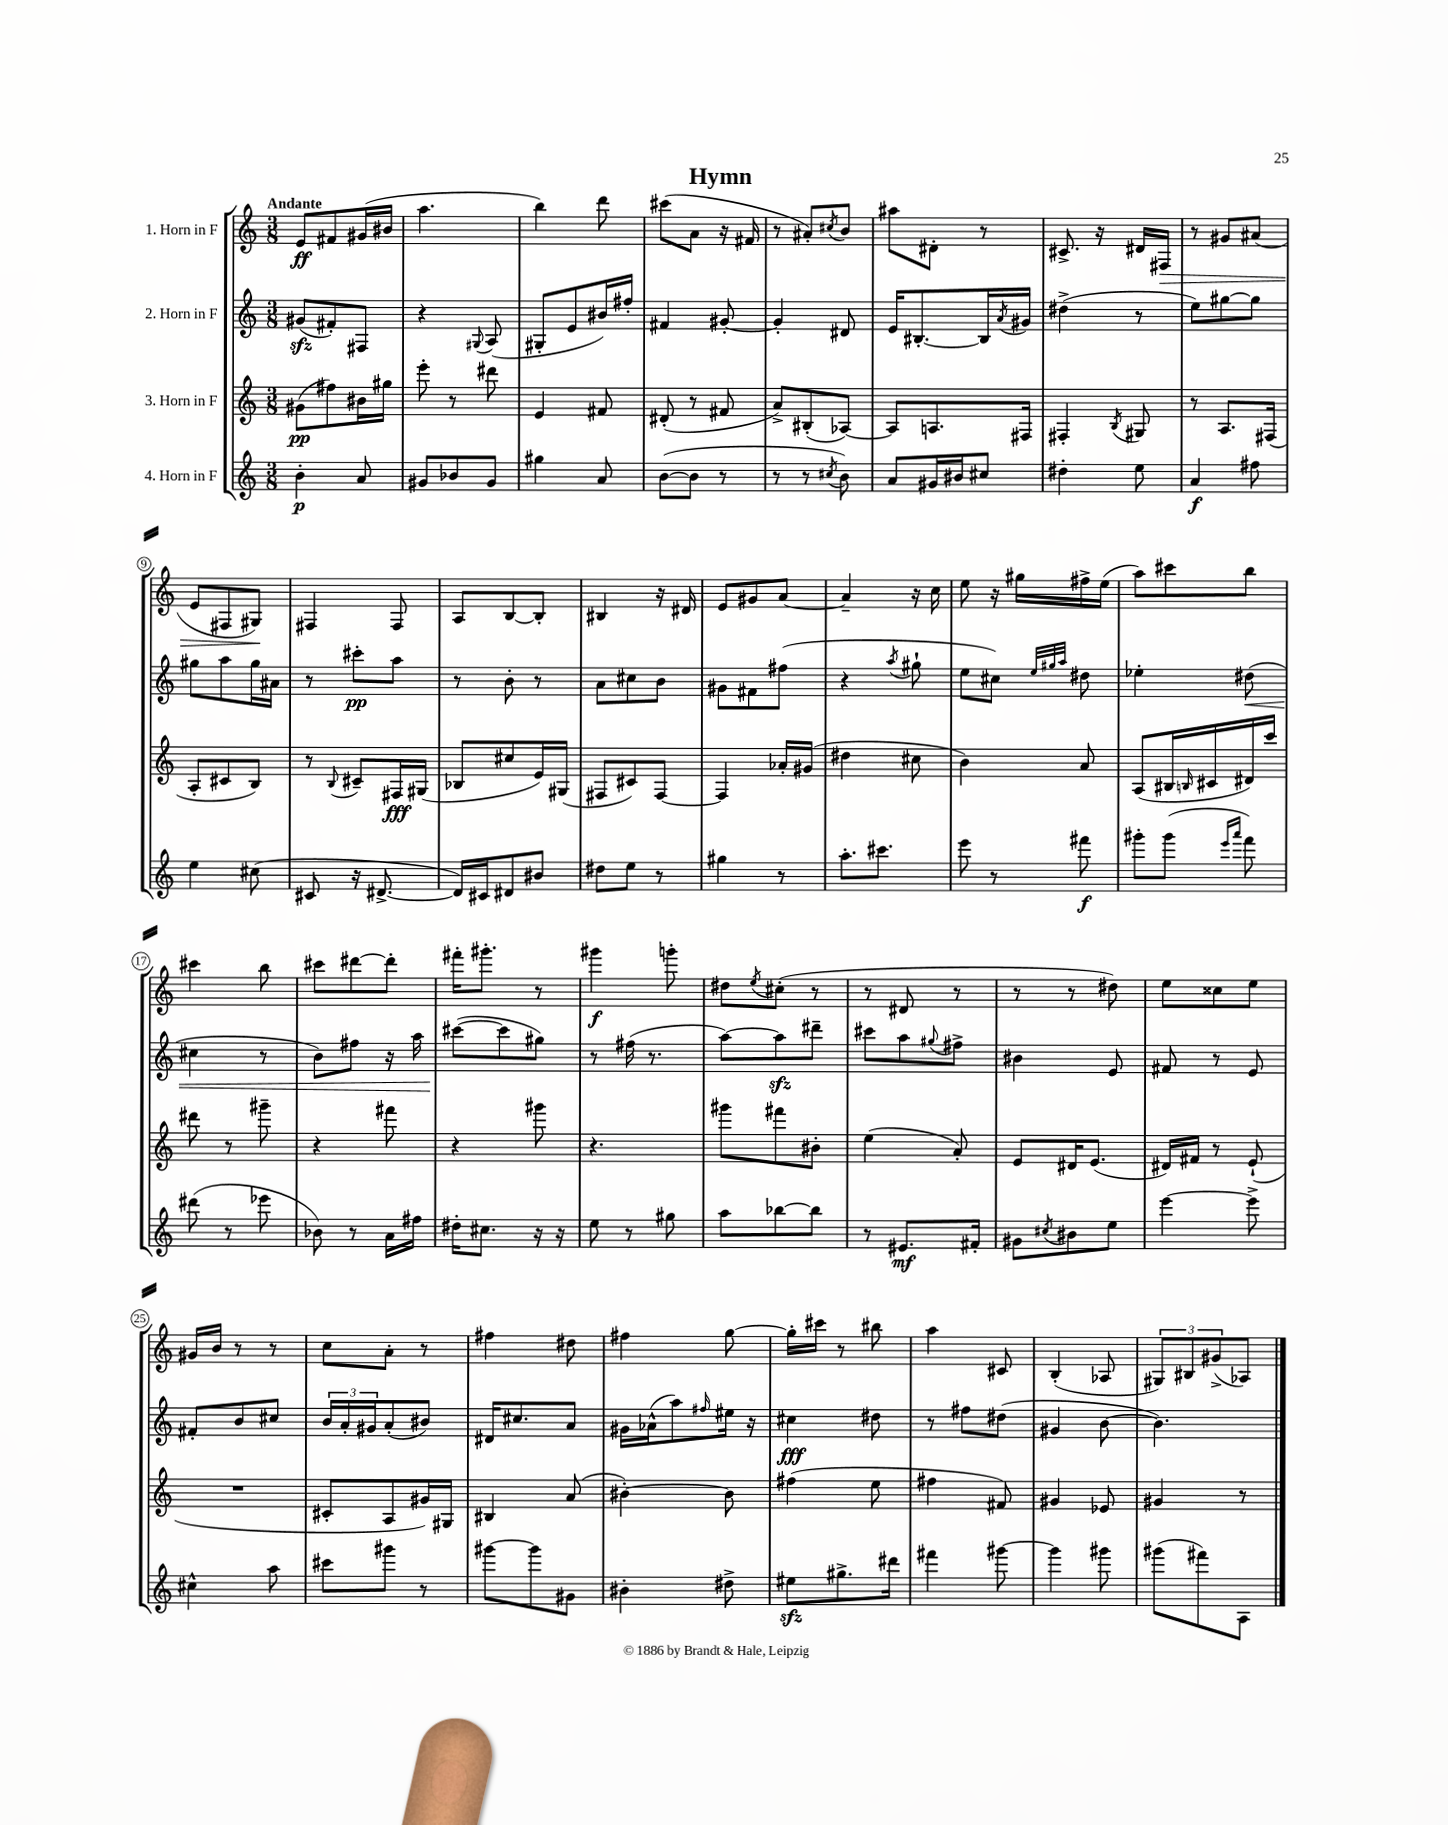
\header { title = "Hymn" }
<<
\new StaffGroup <<
\new Staff = "s0" \with { instrumentName = "1. Horn in F" } {
    \clef treble \key c \major \numericTimeSignature \time 3/8 \tempo "Andante"
    e'8\ff fis'8 gis'16( bis'16 |
    a''4. |
    b''4) d'''8 |
    cis'''8( a'8 r16 fis'16 |
    r8 ais'8-.) \acciaccatura { cis''8 } b'8 |
    ais''8 dis'8-. r8 |
    cis'8.-> r16 dis'16 fis16\> |
    r8 gis'8 ais'8( |
    e'8 fis8 gis8\!) |
    fis4 fis8 |
    a8 b8~ b8-. |
    bis4 r16 dis'16 |
    e'8 gis'8 a'8~ |
    a'4-- r16 c''16 |
    e''8 r16 gis''16 fis''16-> e''16( |
    a''8) cis'''8 b''8 |
    cis'''4 b''8 |
    cis'''8 dis'''8~ dis'''8-. |
    fis'''16-. gis'''8.-. r8 |
    gis'''4\f g'''8-. |
    dis''8 \acciaccatura { e''8 } cis''8-.( r8 |
    r8 dis'8 r8 |
    r8 r8 dis''8) |
    e''8 cisis''8 e''8 |
    gis'16 b'16 r8 r8 |
    c''8 a'8-. r8 |
    fis''4 dis''8 |
    fis''4 g''8~ |
    g''16-. cis'''16 r8 bis''8 |
    a''4 cis'8 |
    b4-.( aes8 |
    \tuplet 3/2 { gis8) bis8 gis'8->( } aes8) \bar "|." |
}
\new Staff = "s1" \with { instrumentName = "2. Horn in F" } {
    \clef treble \key c \major \numericTimeSignature \time 3/8
    gis'8\sfz( fis'8-.) fis8 |
    r4 \appoggiatura { gis8 } a8( |
    gis8-. e'8 bis'16) fis''16-. |
    fis'4 gis'8~-. |
    gis'4-. dis'8 |
    e'16 bis8.~-. bis16 \acciaccatura { a'8 } gis'16 |
    dis''4->( r8 |
    e''8) gis''8~ gis''8 |
    gis''8 a''8 gis''16 ais'16 |
    r8 cis'''8-.\pp a''8 |
    r8 b'8-. r8 |
    a'8 cis''8 b'8 |
    gis'8 fis'8 fis''8( |
    r4 \acciaccatura { a''8 } gis''8-! |
    e''8 cis''8) \grace { e''32 gis''32 a''32 } dis''8 |
    ees''4-. dis''8\<( |
    cis''4 r8 |
    b'8) fis''8 r16 a''16 |
    cis'''8~\!( cis'''8 gis''8) |
    r8 fis''16( r8. |
    a''8~) a''8\sfz dis'''8-- |
    cis'''8 a''8 \appoggiatura { gis''8 } fis''8-> |
    bis'4 e'8 |
    fis'8 r8 e'8 |
    fis'8-. b'8 cis''8 |
    \tuplet 3/2 { b'16 a'16-. gis'16 } a'8-.( bis'8) |
    dis'16 cis''8. a'8 |
    gis'16 aes'16-^( a''8) \grace { fis''16 } eis''16 r16 |
    cis''4\fff dis''8 |
    r8 fis''8 dis''8( |
    gis'4 b'8~ |
    b'4.) \bar "|." |
}
\new Staff = "s2" \with { instrumentName = "3. Horn in F" } {
    \clef treble \key c \major \numericTimeSignature \time 3/8
    gis'8\pp( fis''8) bis'16 gis''16 |
    e'''8-. r8 dis'''8 |
    e'4 fis'8 |
    dis'8-.( r8 fis'8 |
    a'8->) bis8-.( aes8~) |
    aes8 a8. fis16 |
    fis4-. \acciaccatura { b8 } gis8 |
    r8 a8. fis16( |
    a8-. cis'8 b8) |
    r8 \appoggiatura { b8 } cis'8-- fis16\fff gis16( |
    bes8 cis''8 e'16) gis16( |
    fis8 cis'8) fis8~ |
    fis4 aes'16-. gis'16( |
    dis''4 cis''8 |
    b'4) a'8 |
    a8( bis16 \grace { b16 } cis'16 dis'16) c'''16 |
    dis'''8 r8 gis'''8-- |
    r4 fis'''8 |
    r4 gis'''8 |
    r4. |
    gis'''8 fis'''8 bis'8-. |
    e''4( a'8-.) |
    e'8 dis'16 e'8.( |
    dis'16) fis'16 r8 e'8-!( |
    R4. |
    cis'8-. a8 gis'16) gis16 |
    bis4 a'8( |
    bis'4~-.) bis'8 |
    fis''4( e''8 |
    fis''4 fis'8) |
    gis'4 ees'8 |
    gis'4 r8 \bar "|." |
}
\new Staff = "s3" \with { instrumentName = "4. Horn in F" } {
    \clef treble \key c \major \numericTimeSignature \time 3/8
    b'4-.\p a'8 |
    gis'8 bes'8 gis'8 |
    gis''4 a'8 |
    b'8~( b'8 r8 |
    r8 r8 \acciaccatura { cis''8 } b'8) |
    a'8 gis'16 bis'16 cis''8 |
    dis''4-. e''8 |
    a'4\f fis''8 |
    e''4 cis''8( |
    cis'8 r16 dis'8.~-> |
    dis'16) cis'16 dis'8 bis'8 |
    dis''8 e''8 r8 |
    gis''4 r8 |
    a''8.-. cis'''8. |
    e'''8 r8 fis'''8\f |
    gis'''8-. gis'''8( \grace { e'''16 a'''16 } f'''8) |
    dis'''8( r8 ees'''8 |
    bes'8) r8 a'16 fis''16 |
    dis''16-. cis''8. r16 r16 |
    e''8 r8 gis''8 |
    a''8 bes''8~ bes''8 |
    r8 eis'8.\mf fis'16-. |
    gis'8 \acciaccatura { cis''8 } bis'8 e''8 |
    e'''4~ e'''8-> |
    cis''4-^ a''8 |
    cis'''8 gis'''8 r8 |
    gis'''8~ gis'''8 gis'8 |
    bis'4-. dis''8-> |
    eis''8\sfz gis''8.-> dis'''16 |
    fis'''4 gis'''8~ |
    gis'''4 gis'''8 |
    gis'''8( fis'''8) a8 \bar "|." |
}
>>
>>
\layout { \context { \Score \override BarNumber.stencil = #(make-stencil-circler 0.1 0.3 ly:text-interface::print) } }
